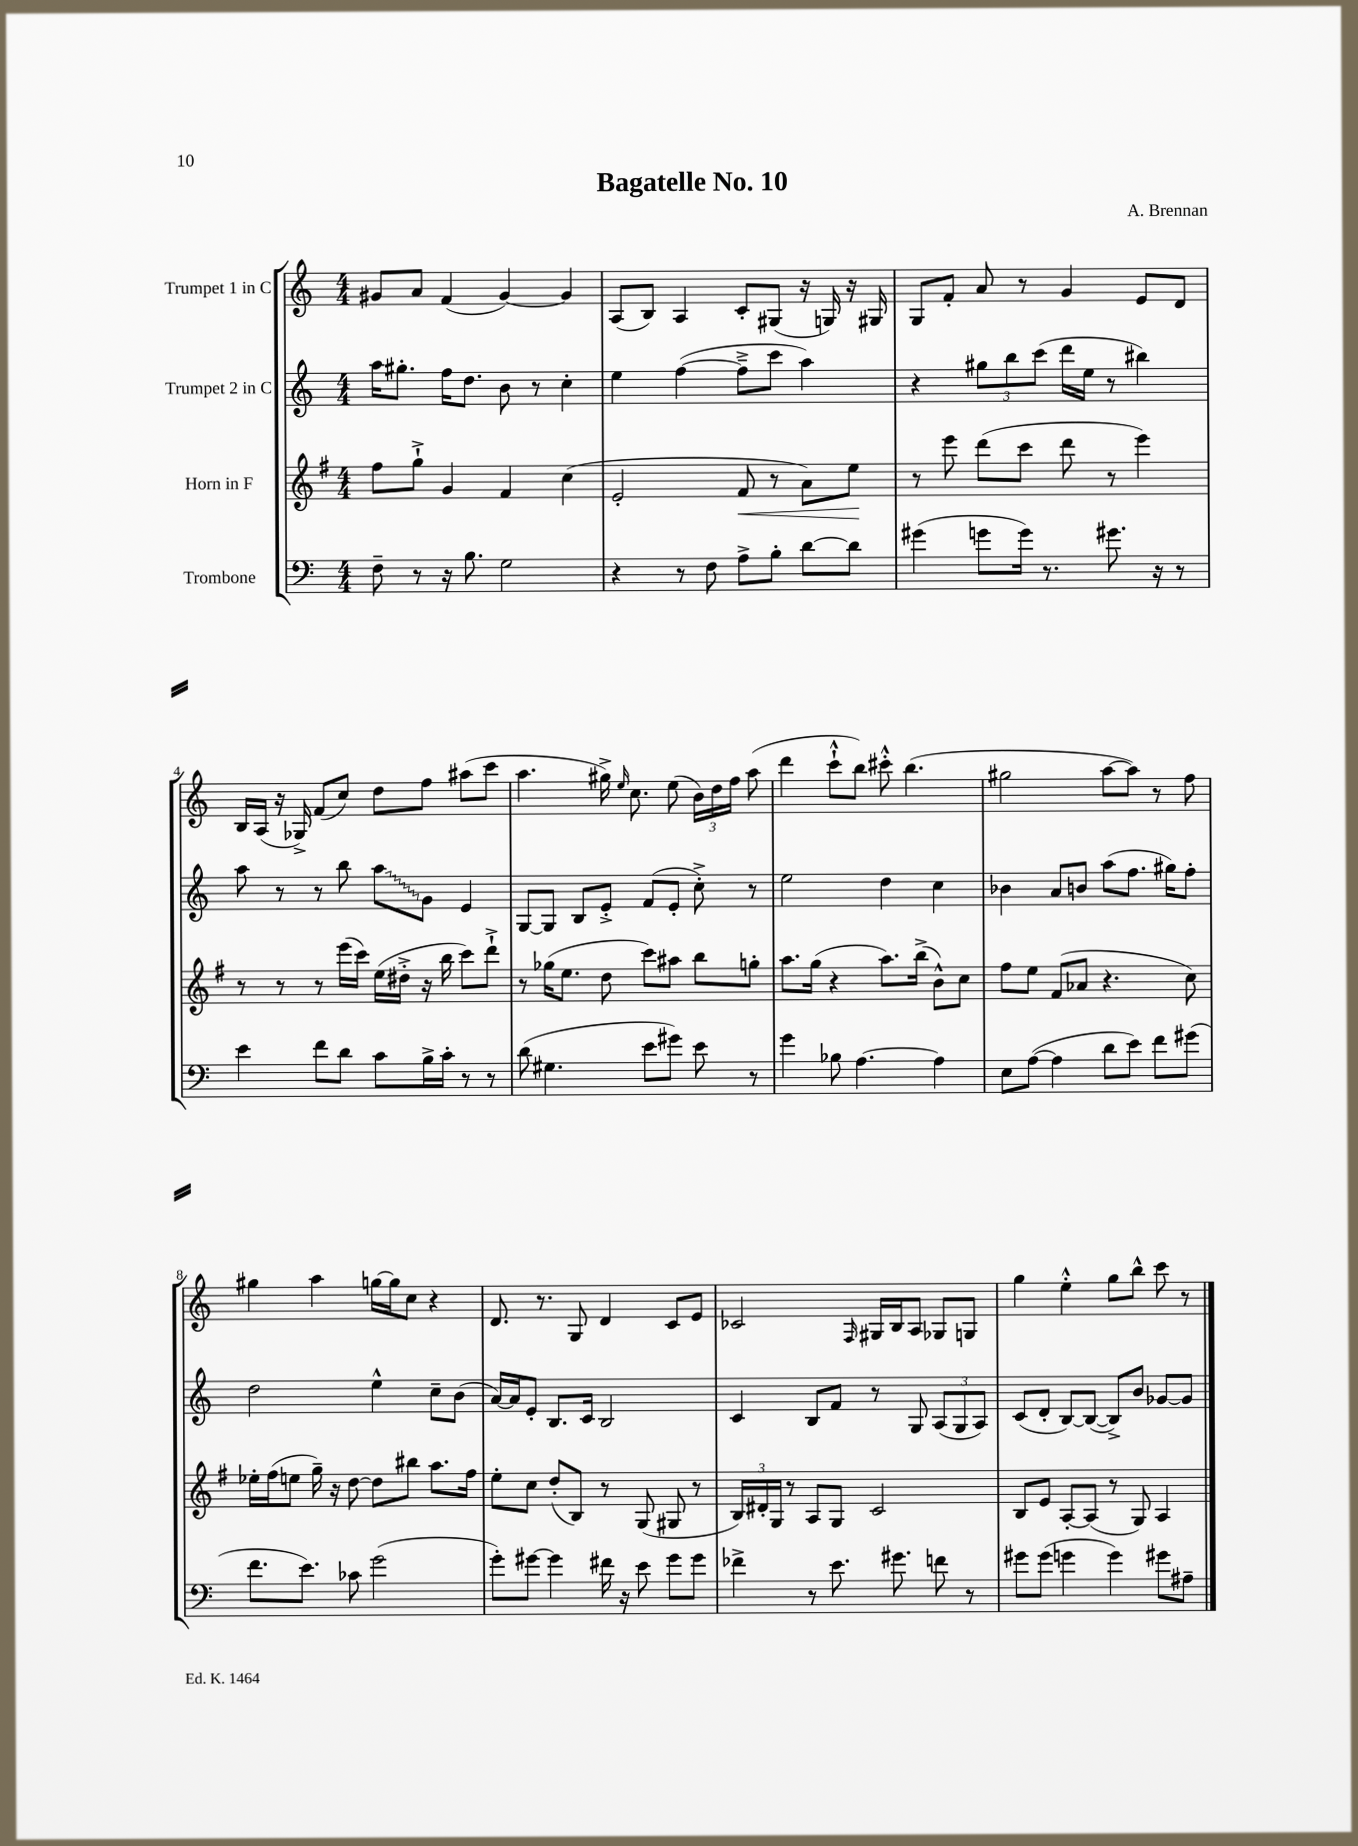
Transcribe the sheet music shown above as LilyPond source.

\header { title = "Bagatelle No. 10" composer = "A. Brennan" }
<<
\new StaffGroup <<
\new Staff = "s0" \with { instrumentName = "Trumpet 1 in C" } {
    \clef treble \key c \major \numericTimeSignature \time 4/4
    \autoBeamOff gis'8[ a'8] f'4( gis'4~) gis'4 |
    a8[( b8]) a4 c'8[-. gis8]( r16 g16) r16 gis16 |
    g8[ f'8]-. a'8 r8 g'4 e'8[ d'8] |
    b16[ a16]( r16 ges16->) f'8[( c''8]) d''8[ f''8] ais''8[( c'''8] |
    a''4. gis''16->) \grace { e''16 } c''8. e''8( \tuplet 3/2 { b'16[) d''16 f''16] } a''8( |
    d'''4 c'''8[-!-^ b''8]) cis'''8-.-^ b''4.( |
    gis''2 a''8[~ a''8]) r8 f''8 |
    gis''4 a''4 g''16[~ g''16 c''8] r4 |
    d'8. r8. g8 d'4 c'8[ e'8] |
    ces'2 \grace { f16 } gis16[ b16 a8] ges8[ g8] |
    g''4 e''4-.-^ g''8[ b''8]-^ c'''8 r8 \bar "|." |
}
\new Staff = "s1" \with { instrumentName = "Trumpet 2 in C" } {
    \clef treble \key c \major \numericTimeSignature \time 4/4
    \autoBeamOff a''16[ gis''8.]-. f''16[ d''8.] b'8 r8 c''4-. |
    e''4 f''4~( f''8[---> c'''8] a''4) |
    r4 \tuplet 3/2 { gis''8[ b''8 c'''8]( } d'''16[ e''16] r8 bis''4) |
    a''8 r8 r8 b''8 \once \override Glissando.style = #'zigzag a''8[\glissando g'8] e'4 |
    g8[~ g8] b8[ e'8]-.-> f'8[( e'8]-. c''8-.->) r8 |
    e''2 d''4 c''4 |
    bes'4 a'8[ b'8] a''8[( f''8.] gis''16[) f''8]-. |
    d''2 e''4-^ c''8[-- b'8]( |
    a'16[~) a'16 e'8]-. b8.[ c'16] b2 |
    c'4 b8[ f'8] r8 g8 \tuplet 3/2 { a8[( g8 a8]) } |
    c'8[( d'8]-. b8[~) b8]~( b8[->) b'8] ges'8[~ ges'8] \bar "|." |
}
\new Staff = "s2" \with { instrumentName = "Horn in F" } {
    \clef treble \key g \major \numericTimeSignature \time 4/4
    \autoBeamOff fis''8[ g''8]-!-> g'4 fis'4 c''4( |
    e'2-. fis'8\< r8 a'8[) e''8]\! |
    r8 e'''8 d'''8[( c'''8] d'''8 r8 e'''4) |
    r8 r8 r8 e'''16[( c'''16]) e''16[( dis''16]-.-> r16 b''16 c'''8[) d'''8]-!-> |
    r8 ges''16[( e''8.] d''8 c'''8[) ais''8] b''8[ g''8]-. |
    a''8.[ g''16]( r4 a''8.[) b''16]->( b'8[-^) c''8] |
    fis''8[ e''8] fis'8[( aes'8] r4. c''8) |
    ees''16[-. fis''16( e''8] g''16--) r16 d''8~ d''8[ bis''8] a''8.[ fis''16] |
    e''8[-. c''8] d''8[-.( b8]) r8 g8( gis8 r8 |
    \tuplet 3/2 { b16[) dis'16-. g16] } r8 a8[ g8] c'2 |
    b8[ e'8] a8[~-. a8]( r8 g8) a4 \bar "|." |
}
\new Staff = "s3" \with { instrumentName = "Trombone" } {
    \clef bass \key c \major \numericTimeSignature \time 4/4
    \autoBeamOff f8-- r8 r16 b8. g2 |
    r4 r8 f8 a8[-> b8]-. d'8[~ d'8] |
    gis'4( g'8[ g'16]) r8. gis'8. r16 r8 |
    e'4 f'8[ d'8] c'8[ b16-> c'16]-. r8 r8 |
    d'8( gis4. e'8[ gis'8]) e'8 r8 |
    g'4 bes8 a4.~ a4 |
    e8[ a8]~( a4 d'8[ e'8]) f'8[ gis'8]( |
    f'8.[ e'8.]) ces'8 g'2( |
    g'8[-.) gis'8]~ gis'4 fis'16 r16 e'8 gis'8[ gis'8] |
    fes'4-> r8 e'8. gis'8. f'8 r8 |
    gis'8[ gis'8]( g'4 g'4) gis'8[ ais8]-- \bar "|." |
}
>>
>>
